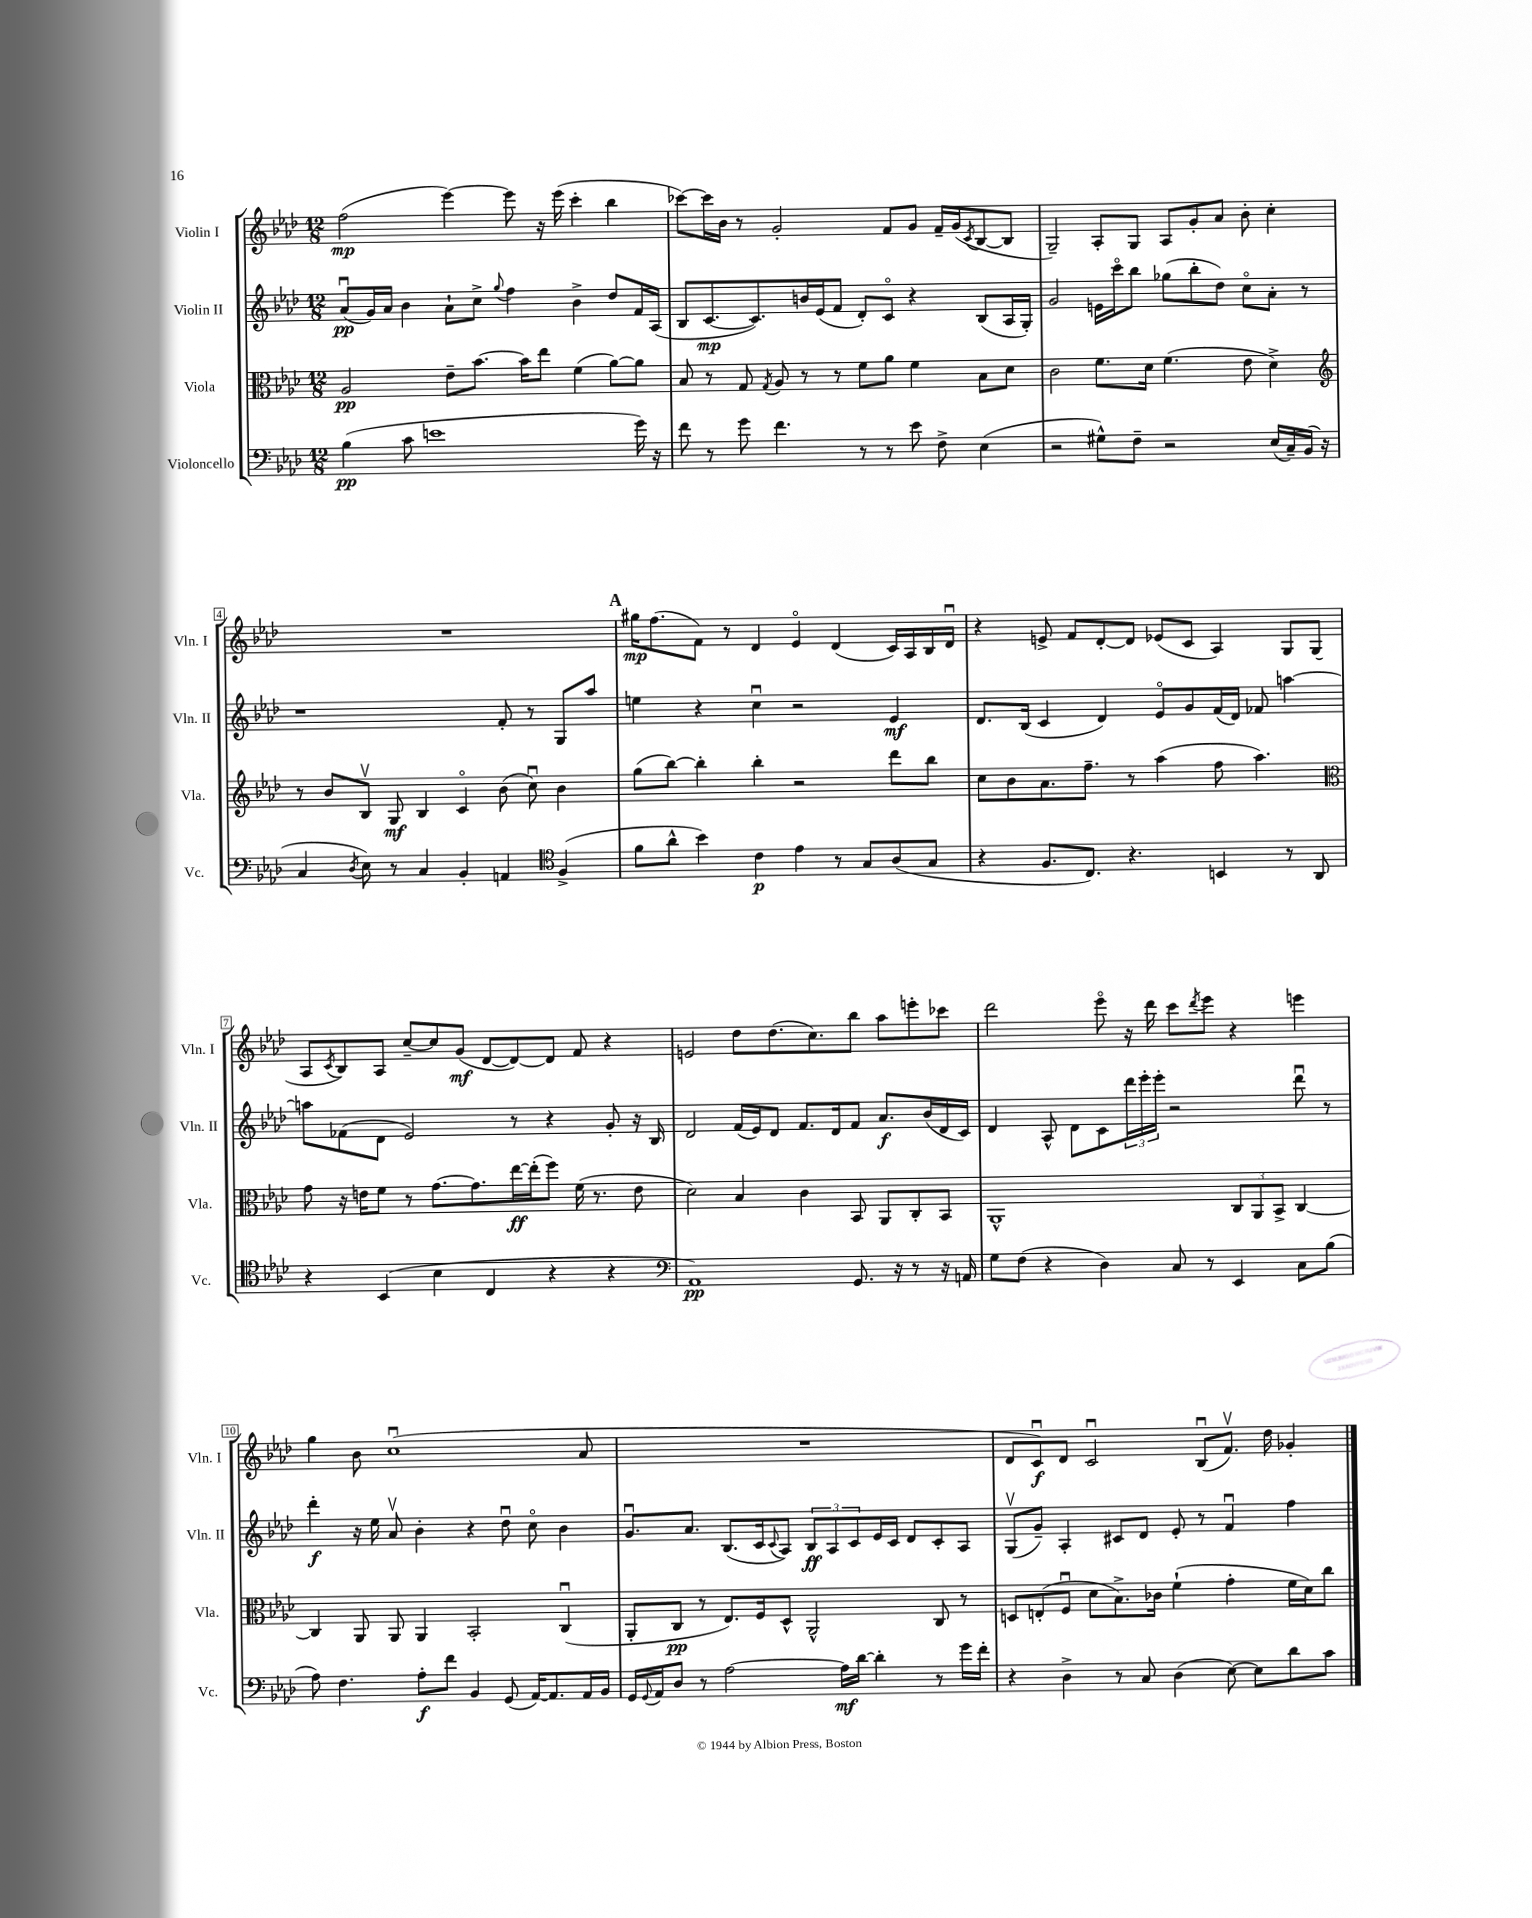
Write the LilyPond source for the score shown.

<<
\new StaffGroup <<
\new Staff = "s0" \with { instrumentName = "Violin I" shortInstrumentName = "Vln. I" } {
    \clef treble \key aes \major \numericTimeSignature \time 12/8
    f''2\mp( ees'''4~) ees'''8 r16 ees'''16( c'''4-. bes''4 |
    ces'''8~) ces'''16 bes'16 r8 g'2-. f'8 g'8 f'16-- g'16( \acciaccatura { c'8 } bes8~ bes8 |
    g2--) aes8-. g8 aes8 g'8-. aes'8 bes'8-. c''4-. |
    R1. |
    \mark \markup { \bold "A" } gis''16\mp f''8.( f'8) r8 des'4 ees'4\flageolet des'4( c'16) aes16 bes16 des'16\downbow |
    r4 e'8-> f'8 des'8~-. des'8 ees'8( c'8 aes4) g8 g8( |
    aes8 \acciaccatura { c'8 } bes8) aes8 c''8~-- c''8 g'8\mf( des'8~ des'8~) des'8 f'8 r4 |
    e'2 des''8 des''8.( c''8.) bes''8 aes''8 e'''8-. ces'''8 |
    des'''2 ees'''8\flageolet r16 des'''16 c'''8 \acciaccatura { des'''8 } ees'''8 r4 e'''4 |
    g''4 bes'8 c''1\downbow( aes'8 |
    R1. |
    des'8 c'8\downbow\f) des'8 c'2\downbow bes8\downbow( f'8.\upbow) des''16 ges'4-. \bar "|." |
}
\new Staff = "s1" \with { instrumentName = "Violin II" shortInstrumentName = "Vln. II" } {
    \clef treble \key aes \major \numericTimeSignature \time 12/8
    aes'8\downbow\pp( g'16) aes'16 bes'4 aes'8-! c''8-> \appoggiatura { g''8 } f''4 bes'4-> des''8 f'16 aes16( |
    bes8 c'8.~\mp c'8.) b'16 ees'16( f'8 des'8-.) c'8\flageolet r4 bes8( aes16 g16-.) |
    g'2 e'16 c'''16\flageolet bes''8 ges''8( bes''8-. des''8) c''8\flageolet aes'8-. r8 |
    r1 f'8-. r8 g8 aes''8 |
    \mark \markup { \bold "A" } e''4 r4 c''4\downbow r2 ees'4\mf |
    des'8. bes16( c'4 des'4) ees'8\flageolet g'8 f'16( des'16) fes'8 a''4~ |
    a''8 fes'8( des'8 ees'2) r8 r4 g'8-. r16 bes16 |
    des'2 f'16( ees'16) des'8 f'8. des'16 f'8 aes'8.\f bes'16( des'16 c'16) |
    des'4 aes8-^ des'8 c'8 \tuplet 3/2 { des'''16 ees'''16-. ees'''16-. } r2 des'''8\downbow r8 |
    des'''4-.\f r16 ees''16 aes'8\upbow bes'4-. r4 des''8\downbow c''8\flageolet bes'4 |
    g'8.\downbow aes'8. bes8.( c'16 \appoggiatura { c'8 } aes8) \tuplet 3/2 { bes8\ff aes8 c'8 } ees'16 c'16 des'8 c'8-. aes8 |
    g8\upbow( g'8--) aes4-. cis'8 des'8 ees'8-. r8 f'4\downbow f''4 \bar "|." |
}
\new Staff = "s2" \with { instrumentName = "Viola" shortInstrumentName = "Vla." } {
    \clef alto \key aes \major \numericTimeSignature \time 12/8
    aes2\pp ees'8-- bes'8.~ bes'16 ees''8 f'4( aes'8~) aes'8 |
    bes8 r8 g8 \acciaccatura { g8 } aes8 r8 r8 f'8 aes'8 f'4 bes8 des'8 |
    c'2 f'8. des'16 f'4.( ees'8 des'4->) |
    \clef treble r8 bes'8 bes8\upbow g8\mf bes4 c'4\flageolet bes'8( c''8\downbow) bes'4 |
    \mark \markup { \bold "A" } g''8( bes''8~) bes''4-. bes''4-. r2 des'''8 bes''8 |
    c''8 bes'8 aes'8. f''8.-- r8 aes''4( f''8 aes''4.) |
    \clef alto g'8 r16 e'16 f'8 r8 g'8.~ g'8. ees''16~\ff ees''16-.( f''8) f'16( r8. e'8 |
    des'2) bes4 c'4 bes,8 aes,8 c8-. bes,8 |
    aes,1-^ \tuplet 3/2 { c8 aes,8 bes,8-> } c4~ |
    c4 aes,8 aes,8 aes,4 bes,2-. c4\downbow( |
    aes,8-. c8\pp r8 ees8.) f16 des8-^ aes,2-^ c8 r8 |
    d8 e8-.( f8\downbow des'8 bes8.->) ces'16 f'4-!( g'4-. f'16 des'16) c''8 \bar "|." |
}
\new Staff = "s3" \with { instrumentName = "Violoncello" shortInstrumentName = "Vc." } {
    \clef bass \key aes \major \numericTimeSignature \time 12/8
    bes4\pp( c'8 e'1 g'16) r16 |
    f'8 r8 g'8 f'4. r8 r8 ees'8 f8-> ees4( |
    r2 gis8-^) f8-- r2 ees16( c16--) bes,16( r16 |
    c4 \acciaccatura { des8 } ees8) r8 c4 bes,4-. a,4 \clef tenor f4->( |
    \mark \markup { \bold "A" } f'8 aes'8-^ bes'4) c'4\p ees'4 r8 g8 aes8( g8 |
    r4 f8. c8.) r4. b,4 r8 aes,8 |
    r4 bes,4( bes4 c4 r4 r4 |
    \clef bass aes,1\pp) g,8. r16 r8 r16 a,16 |
    g8 f8( r4 des4) c8 r8 ees,4 c8 bes8( |
    aes8) f4. aes8-.\f f'8 bes,4 g,8( aes,16~) aes,8. aes,16 bes,16 |
    g,16 \appoggiatura { g,8 } aes,16 des8 r8 aes2~ aes16\mf des'16~ des'4-. r8 g'16 f'16-. |
    r4 des4-> r8 c8 des4( ees8~) ees8 des'8 c'8 \bar "|." |
}
>>
>>
\layout { \context { \Score \override BarNumber.stencil = #(make-stencil-boxer 0.1 0.3 ly:text-interface::print) } }
